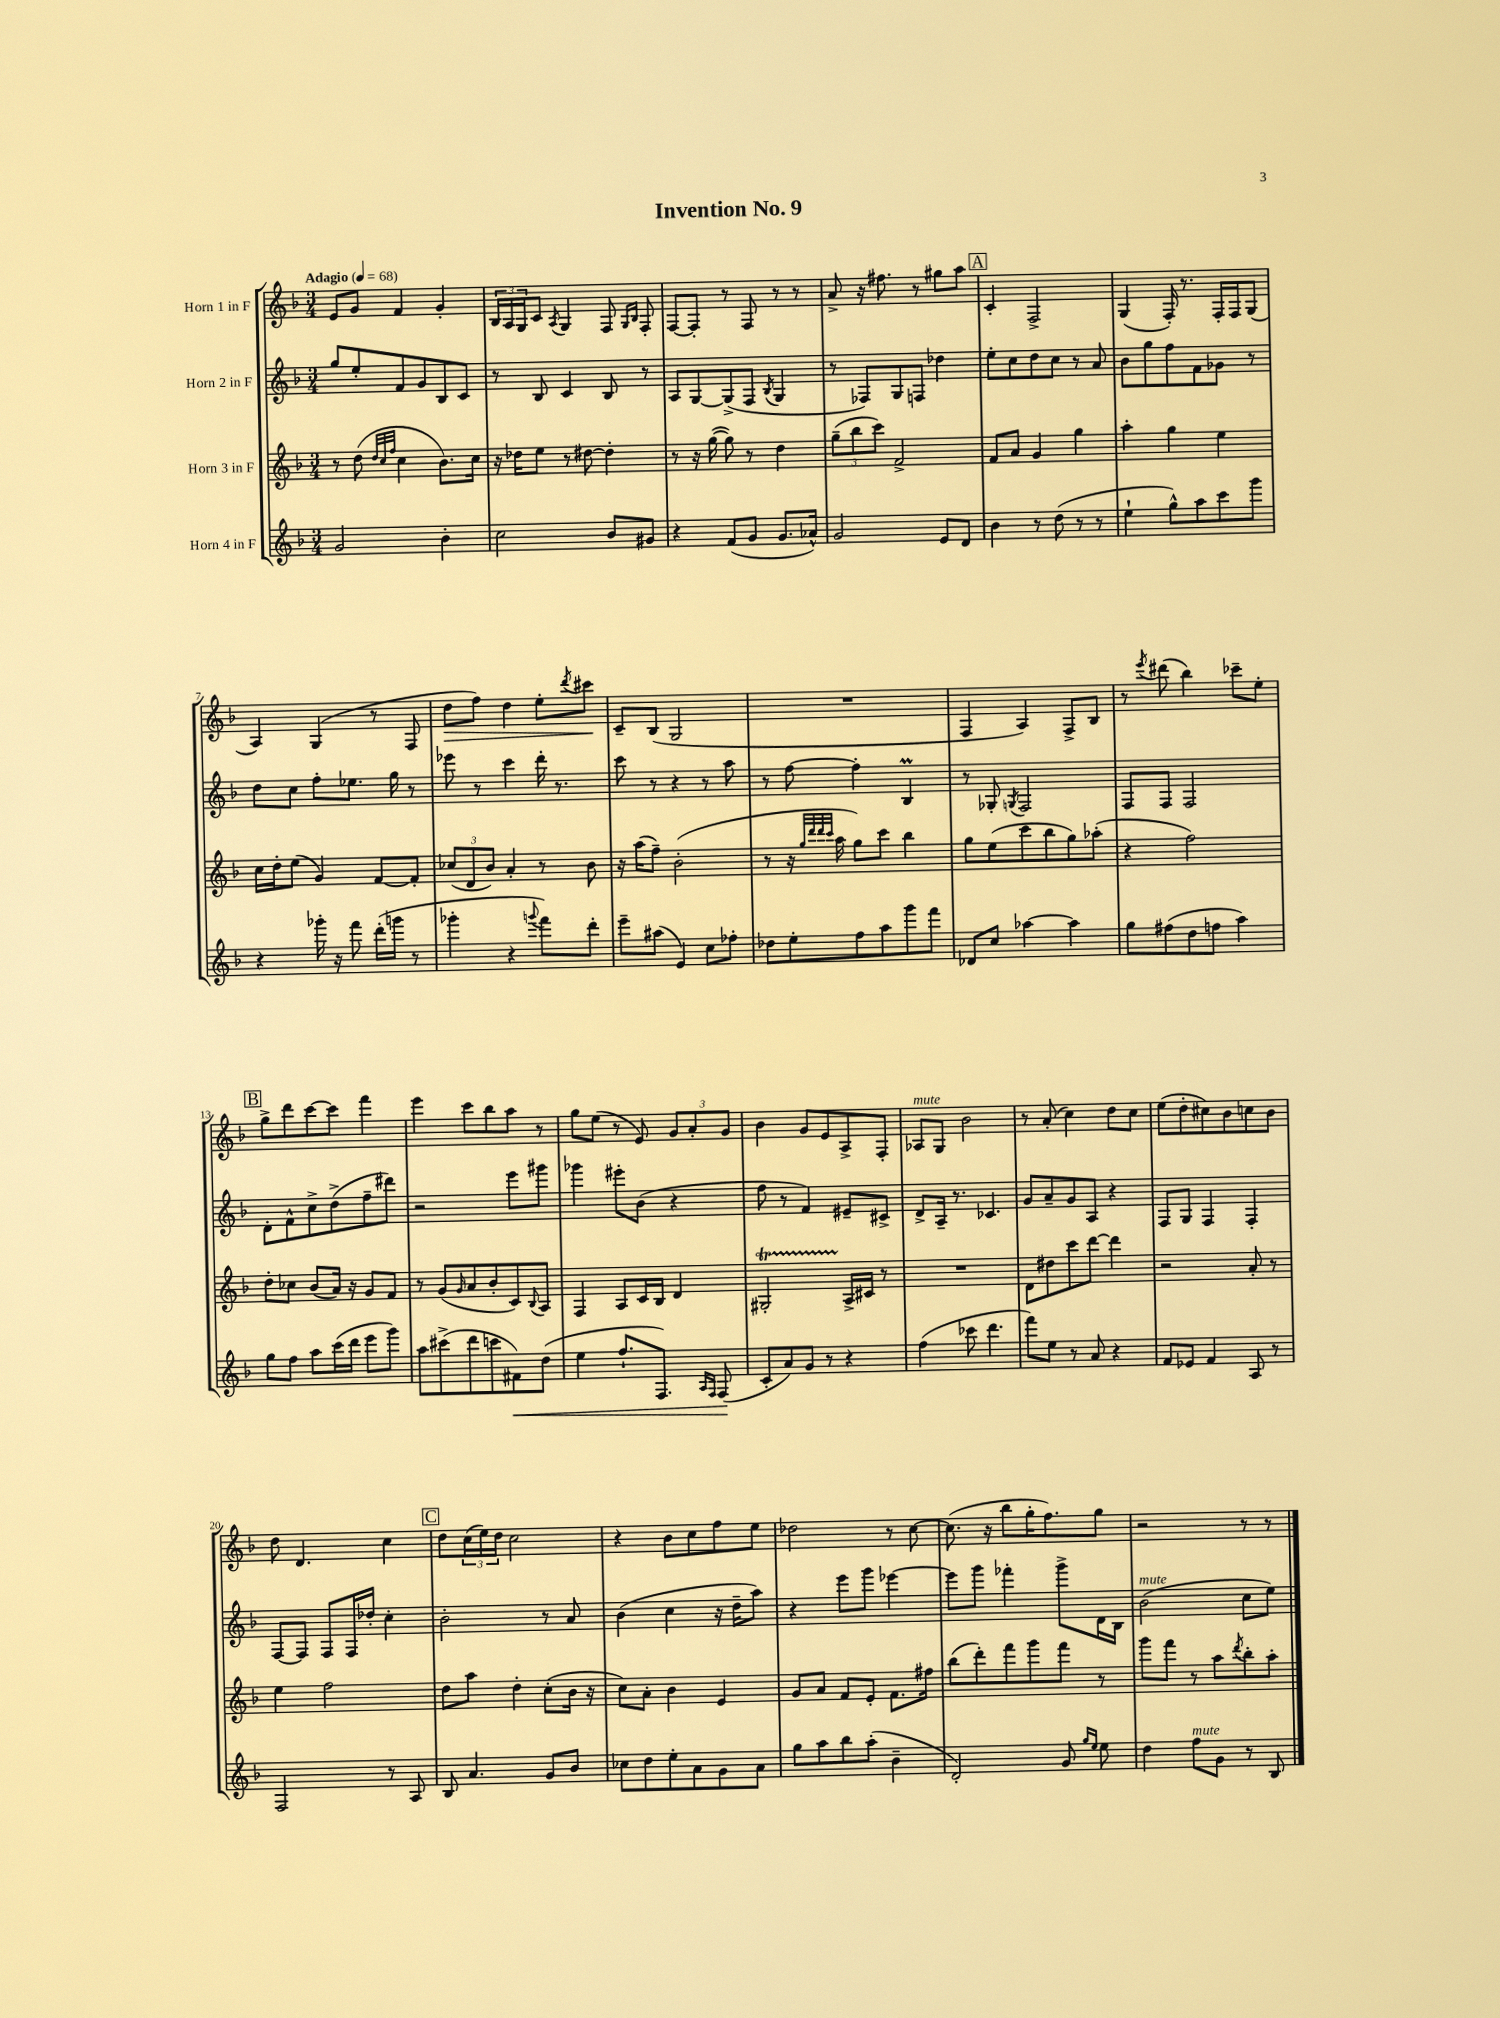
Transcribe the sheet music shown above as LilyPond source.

\header { title = "Invention No. 9" }
<<
\new StaffGroup <<
\new Staff = "s0" \with { instrumentName = "Horn 1 in F" } {
    \clef treble \key f \major \numericTimeSignature \time 3/4 \tempo "Adagio" 4 = 68
    e'8 g'8 f'4 g'4-. |
    \tuplet 3/2 { bes16 a16 g16 } c'8 \acciaccatura { a8 } g4 f8 \grace { g16 bes16 } f8-. |
    f8~ f8-. r8 f8 r8 r8 |
    a'8-> r16 fis''8. r8 gis''8 a''8 |
    \mark \markup { \box "A" } c'4-. f2-> |
    g4( f16-.) r8. f16-. f16 g8( |
    a4) g4( r8 f8 |
    d''8\> f''8) d''4 e''8-. \acciaccatura { d'''8 } cis'''8\! |
    c'8-- bes8( g2 |
    R2. |
    f4 a4) f8-> bes8 |
    r8 \acciaccatura { e'''8 } dis'''8( bes''4) ces'''8-- e''8-. |
    \mark \markup { \box "B" } g''8-> d'''8 c'''8~ c'''8 f'''4 |
    e'''4 c'''8 bes''8 a''8 r8 |
    g''8 e''8( r8 e'8) \tuplet 3/2 { g'8 a'8-. g'8 } |
    bes'4 g'8 e'8 a8-> f8-. |
    aes8^\markup { \italic "mute" } g8 bes'2 |
    r8 a'8-.( c''4) d''8 c''8 |
    e''8( d''8-. cis''8) bes'8 c''8 bes'8 |
    d''8 d'4. c''4 |
    \mark \markup { \box "C" } d''8 \tuplet 3/2 { c''16( e''16) d''16 } c''2 |
    r4 bes'8 c''8 f''8 e''8 |
    des''2 r8 c''8~ |
    c''8.( r16 bes''8 g''16-. f''8.) g''8 |
    r2 r8 r8 \bar "|." |
}
\new Staff = "s1" \with { instrumentName = "Horn 2 in F" } {
    \clef treble \key f \major \numericTimeSignature \time 3/4
    g''8 e''8-. f'8 g'8 bes8 c'8 |
    r8 bes8 c'4 bes8 r8 |
    a8 g8~ g8->( f8 \acciaccatura { bes8 } g4 |
    r8 fes8) g8 f8 des''4 |
    \mark \markup { \box "A" } e''8-. c''8 d''8 c''8 r8 a'8 |
    bes'8 g''8 f''8 f'8 ges'8 r8 |
    d''8 c''8 f''8-. ees''8. g''16 r8 |
    ees'''8 r8 c'''4 d'''16-. r8. |
    c'''8 r8 r4 r8 a''8 |
    r8 f''8~ f''4-. bes4\prall |
    r8 ges8-. \acciaccatura { g8 } f2 |
    f8 f8 f2 |
    \mark \markup { \box "B" } d'8-. f'8-^ c''8-> d''8->( f''8-- dis'''8) |
    r2 e'''8 gis'''8 |
    ges'''4 eis'''8-. bes'8( r4 |
    f''8 r8 f'4) eis'8-- cis'8-> |
    d'8-> a16-- r8. ces'4. |
    g'8 a'8-- g'8 a8 r4 |
    f8 g8 f4 f4-. |
    f8~ f8 f8 f16 des''16-. c''4-. |
    \mark \markup { \box "C" } bes'2-. r8 a'8 |
    bes'4( c''4 r16 d''16-- a''8) |
    r4 e'''8 g'''8 ees'''4~ |
    ees'''8 g'''8 fes'''4-. g'''8-> d'16 bes16 |
    bes'2^\markup { \italic "mute" }( c''8 e''8) \bar "|." |
}
\new Staff = "s2" \with { instrumentName = "Horn 3 in F" } {
    \clef treble \key f \major \numericTimeSignature \time 3/4
    r8 d''8( \grace { d''32 c''32 f''32 } c''4 bes'8.) c''16 |
    r16 des''16 e''8 r8 dis''8~ dis''4-. |
    r8 r16 g''16~( g''8) r8 d''4 |
    \tuplet 3/2 { g''8--( bes''8 c'''8) } f'2-> |
    \mark \markup { \box "A" } f'8 a'8 g'4 g''4 |
    a''4-. g''4 e''4 |
    c''16 d''16-. e''8( g'4) f'8~ f'8-. |
    \tuplet 3/2 { ces''8( d'8 bes'8) } a'4-. r8 bes'8 |
    r16 a''16( f''8--) bes'2-.( |
    r8 r16 \grace { g''32 d'''32 d'''32 c'''32 } a''16 g''8) c'''8 bes''4 |
    g''8 e''8( c'''8 bes''8 g''8) aes''8-.( |
    r4 f''2) |
    \mark \markup { \box "B" } d''8-. ces''8 bes'8( a'16) r16 g'8 f'8 |
    r8 g'8( \grace { g'16 } a'8 bes'8-. c'8) \appoggiatura { bes8 } a8 |
    f4 a8 c'16 bes16 d'4 |
    gis2-.\startTrillSpan a16->\stopTrillSpan cis'16 r8 |
    R2. |
    d'8 dis''8 c'''8 d'''8~ d'''4 |
    r2 a'8-. r8 |
    e''4 f''2 |
    \mark \markup { \box "C" } d''8 a''8 d''4-. c''8-.( bes'16 r16 |
    c''8) a'8-. bes'4 e'4 |
    g'8 a'8 f'8 e'8-. f'8. fis''16 |
    bes''8( d'''8-.) f'''8 g'''8 f'''8 r8 |
    g'''8 f'''8 r8 a''8 \acciaccatura { d'''8 } bes''8-. a''8-. \bar "|." |
}
\new Staff = "s3" \with { instrumentName = "Horn 4 in F" } {
    \clef treble \key f \major \numericTimeSignature \time 3/4
    g'2 bes'4-. |
    c''2 bes'8 gis'8 |
    r4 f'8( g'8 g'8. aes'16-^) |
    g'2 e'8 d'8 |
    \mark \markup { \box "A" } bes'4 r8 d''8( r8 r8 |
    e''4-! g''8-^) a''8 c'''8 g'''8 |
    r4 ges'''16-. r16 f'''8 d'''16-.( g'''16 r8 |
    ges'''4-. r4 \appoggiatura { g'''8 } f'''8) d'''8-. |
    e'''8-- ais''8( e'4) c''8 fes''8-. |
    des''8 e''8-. f''8 a''8 g'''8 f'''8 |
    des'8 c''8 aes''4~ aes''4 |
    g''8 fis''8( d''8 f''8 a''4) |
    \mark \markup { \box "B" } g''8 f''8 a''8 c'''16( d'''16 e'''8 g'''8) |
    a''8 cis'''8->( d'''8 c'''8 fis'8\<) d''8( |
    e''4 f''8.-! f8.) \grace { a16 f16 } f8\!( |
    c'8-. a'8) g'8 r8 r4 |
    f''4( ces'''8 d'''4. |
    f'''8) e''8 r8 a'8 r4 |
    f'8 ees'8 f'4 a8 r8 |
    f2 r8 a8 |
    \mark \markup { \box "C" } bes8 a'4. g'8 bes'8 |
    ces''8 d''8 e''8-. a'8 g'8 a'8 |
    g''8 a''8 bes''8 a''8-.( bes'4-- |
    d'2-.) g'8 \grace { g''16 e''16 } e''8 |
    d''4 f''8^\markup { \italic "mute" } g'8 r8 bes8 \bar "|." |
}
>>
>>
